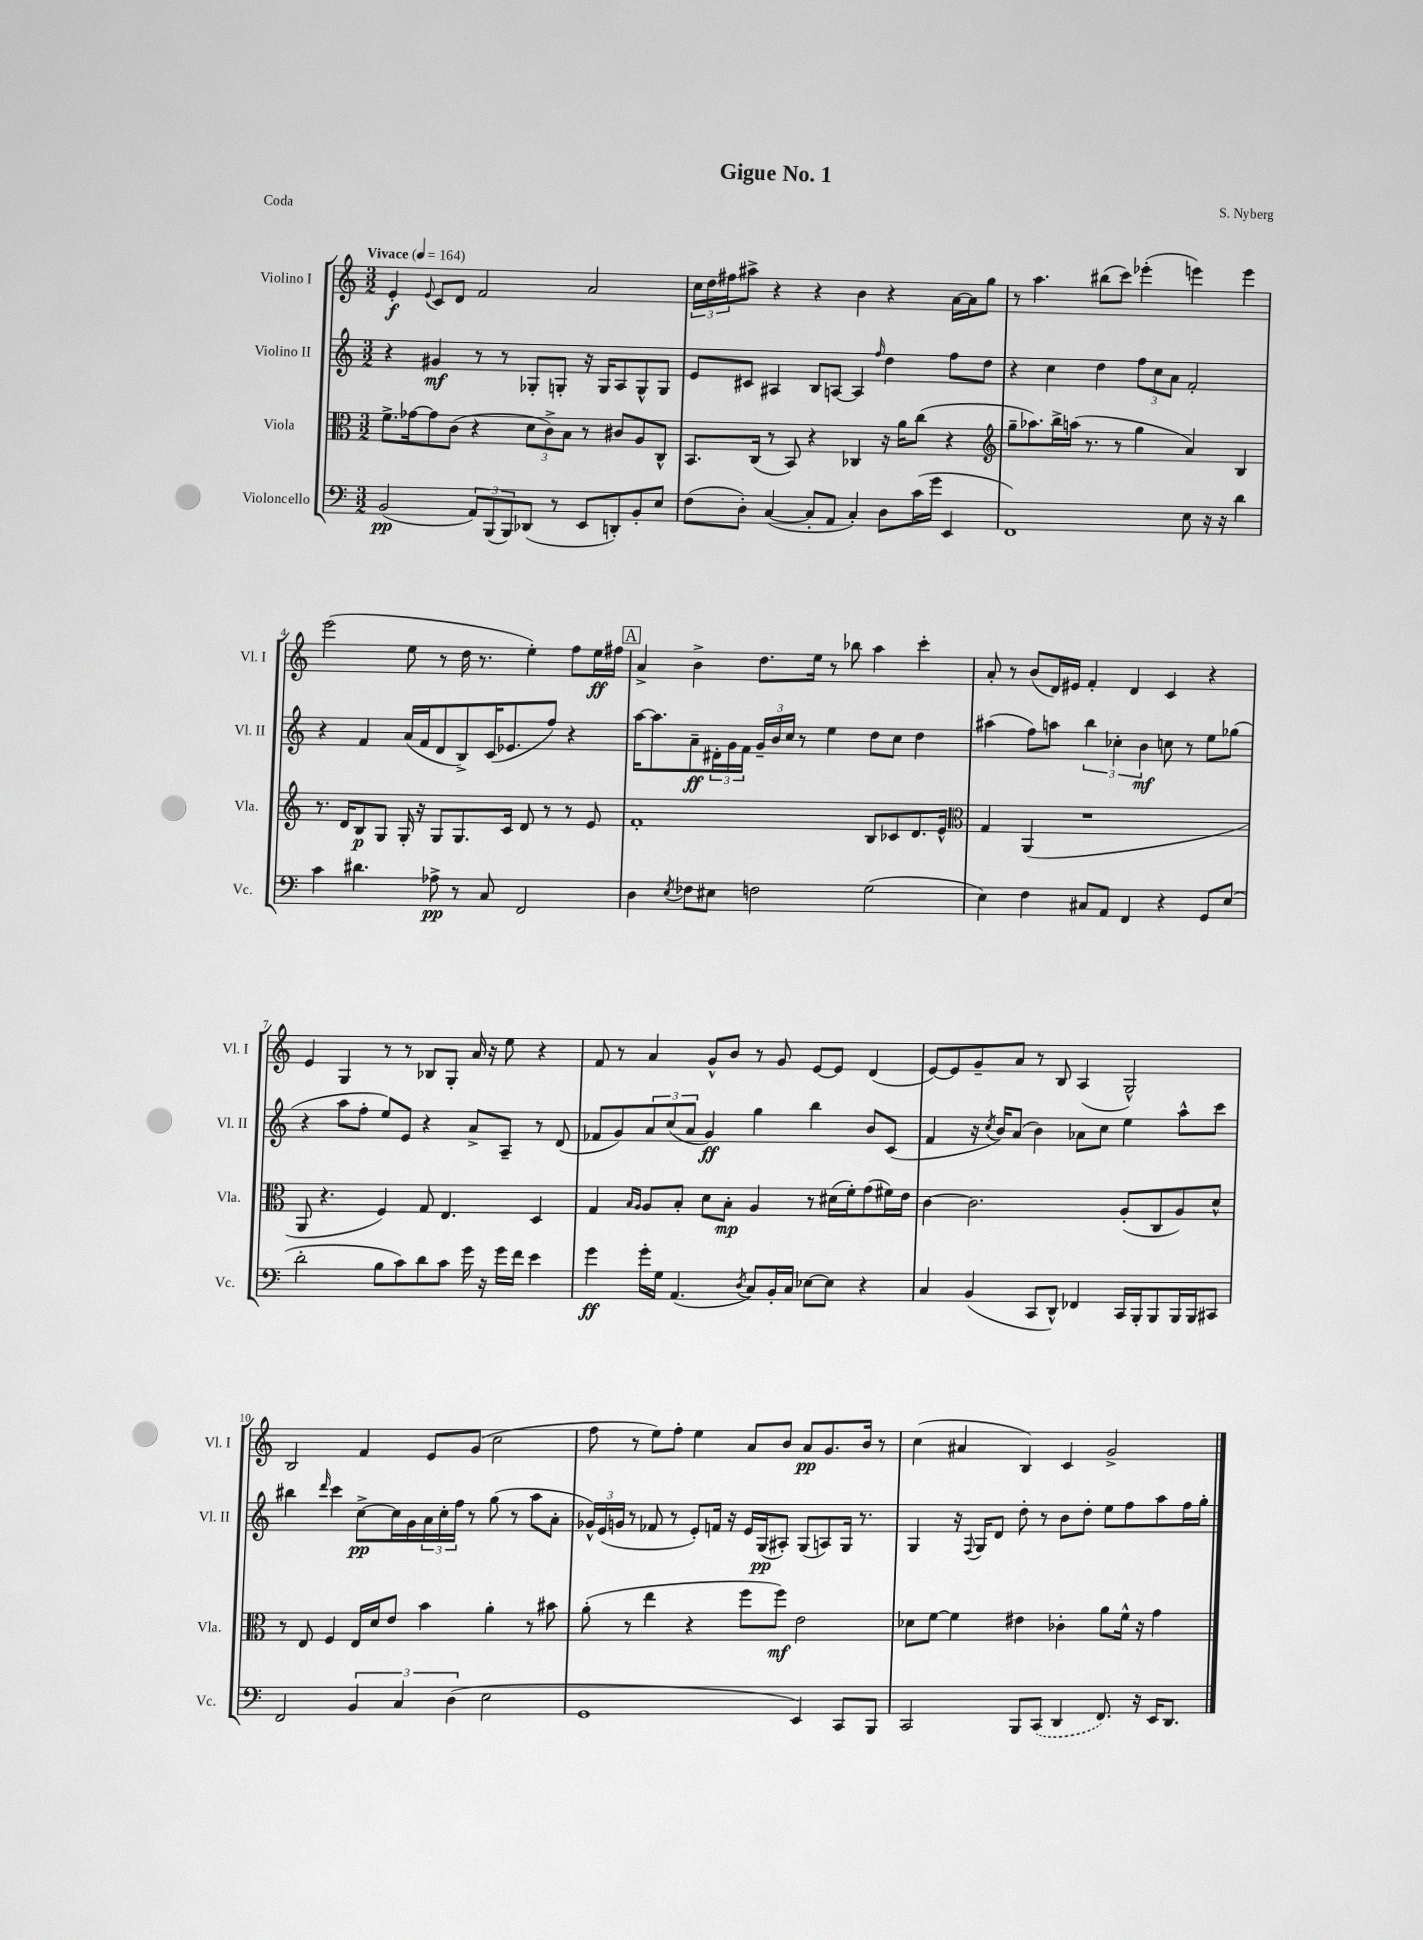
\header { title = "Gigue No. 1" composer = "S. Nyberg" piece = "Coda" }
<<
\new StaffGroup <<
\new Staff = "s0" \with { instrumentName = "Violino I" shortInstrumentName = "Vl. I" } {
    \clef treble \key c \major \numericTimeSignature \time 3/2 \tempo "Vivace" 4 = 164
    e'4-.\f \appoggiatura { e'8 } c'8 d'8 f'2 a'2 |
    \tuplet 3/2 { c''16 d''16 fis''16 } ais''8-> r4 r4 b'4 r4 a'16~ a'16 g''8 |
    r8 a''4. bis''8( c'''8) ees'''4-.( e'''4) e'''4 |
    e'''2( e''8 r8 d''16 r8. e''4-.) f''8 e''16\ff fis''16 |
    \mark \markup { \box "A" } a'4-> b'4-> d''8. e''16 r8 bes''8 a''4 c'''4-. |
    a'8-. r8 b'8( d'16) eis'16 f'4-. d'4 c'4 r4 |
    e'4 g4 r8 r8 bes8 g8-. a'16 r16 e''8 r4 |
    f'8 r8 a'4 g'8-^ b'8 r8 g'8 e'8~ e'8 d'4( |
    e'8~) e'8 g'8-- a'8 r8 b8 a4( g2-^) |
    b2 f'4 e'8 g'8( c''2 |
    f''8 r8 e''8) f''8-. e''4 a'8 b'8 a'8\pp g'8. b'16 r8 |
    c''4( ais'4 b4) c'4 g'2-> \bar "|." |
}
\new Staff = "s1" \with { instrumentName = "Violino II" shortInstrumentName = "Vl. II" } {
    \clef treble \key c \major \numericTimeSignature \time 3/2
    r4 gis'4\mf r8 r8 ges8-. g8-. r16 g16 a8 g8-^ g8 |
    e'8 cis'8 ais4 b8 a8~ a4 \grace { f''16 } d''4 f''8 d''8 |
    r4 c''4 d''4 \tuplet 3/2 { f''8 c''8 a'8 } f'2-. |
    r4 f'4 a'16( f'16 d'8 b8->) c'16( ees'8. f''8) r4 |
    \mark \markup { \box "A" } a''16~ a''8. a'8--\ff \tuplet 3/2 { dis'16-. g'16 f'16 } \tuplet 3/2 { g'16-- b'16 c''16 } r8 e''4 d''8 c''8 d''4 |
    ais''4( f''8) a''8 \tuplet 3/2 { b''4 ces''4-. b'4\mf } c''8 r8 e''8 ges''8( |
    r4 a''8 f''8-. e''8) e'8 r4 a'8-> a8-- r8 d'8( |
    fes'8 g'8) \tuplet 3/2 { a'8 c''8( a'8 } g'4\ff) g''4 b''4 b'8 c'8( |
    f'4 r16 \acciaccatura { c''8 } b'16) a'8( b'4) aes'8 c''8 e''4 a''8-^ c'''8 |
    bis''4 \grace { d'''16 } c'''4 c''8~->\pp c''16 g'16 \tuplet 3/2 { a'16 c''16-. f''16 } r8 g''8( r8 a''8 a'8-. |
    \tuplet 3/2 { ges'16-^) e'16( g'16 } r8 fes'8 r8 e'8-.) f'16 r16 e'16 g16\pp( ais8-.) g8( a8) g16 r8. |
    g4 r16 \appoggiatura { f8 } g16 d'8 d''8-. r8 b'8 d''8-. e''8 f''8 a''8 f''16 g''16-. \bar "|." |
}
\new Staff = "s2" \with { instrumentName = "Viola" shortInstrumentName = "Vla." } {
    \clef alto \key c \major \numericTimeSignature \time 3/2
    f'8.-> ges'16~ ges'8 c'8( r4 \tuplet 3/2 { d'8 c'8->) b8 } r8 cis'8 a8 c8-^ |
    b,8. c16( r8 b,8) r4 ces4 r16 a'16 c''8( r4 |
    \clef treble g''8-- aes''8.) b''16-> a''16( r8. r8 g''4 a'4) b4 |
    r8. d'16 b8\p g8 g16-. r16 g8 g8. c'16 d'8 r8 r8 e'8 |
    \mark \markup { \box "A" } f'1-. b8 ces'8 d'8. e'16-^ |
    \clef alto g4 a,4( r1 |
    a,8 r4. f4) g8 e4. d4 |
    g4 \grace { b16 a16 } a8 b8-. d'8 b8-.\mp a4 r8 dis'16( f'16-.) g'8( fis'16) e'16 |
    c'4~ c'2. a8-.( c8 a8) d'8-^ |
    r8 e8 f4 e16 d'16 e'8 b'4 a'4-. r8 bis'8 |
    a'8-.( r8 e''4 r4 f''8 f''8\mf) e'2 |
    des'8 f'8~ f'4 eis'4 ces'4-. a'8 f'16-^ r16 g'4 \bar "|." |
}
\new Staff = "s3" \with { instrumentName = "Violoncello" shortInstrumentName = "Vc." } {
    \clef bass \key c \major \numericTimeSignature \time 3/2
    b,2\pp( \tuplet 3/2 { a,8) b,,8( b,,8) } des,8( r8 e,8 d,8-.) b,8-. e8 |
    f8( d8-.) c4~( c8-. a,8 c4-.) d8 c'16( g'16 e,4 |
    f,1) e8 r16 r16 d'4 |
    c'4 dis'4. aes8->\pp r8 c8 f,2 |
    \mark \markup { \box "A" } d4 \acciaccatura { e8 } fes8 eis8 f2 g2( |
    e4) f4 cis8 a,8 f,4 r4 g,8 e8( |
    d'2-. b8 c'8) d'8 c'8 g'16 r16 g'16 f'16 e'4 |
    g'4\ff g'16-. g16 a,4.( \acciaccatura { d8 } c8) b,16-. c16 ees8~ ees8 r4 |
    c4 b,4( c,8 d,8-^) fes,4 c,16 b,,16-. b,,8 b,,16 b,,16 cis,8 |
    f,2 \tuplet 3/2 { b,4 c4 d4( } e2 |
    g,1 e,4) c,8 b,,8 |
    c,2 b,,8 \once \slurDashed c,8( d,4 f,8.) r16 e,16 d,8. \bar "|." |
}
>>
>>
